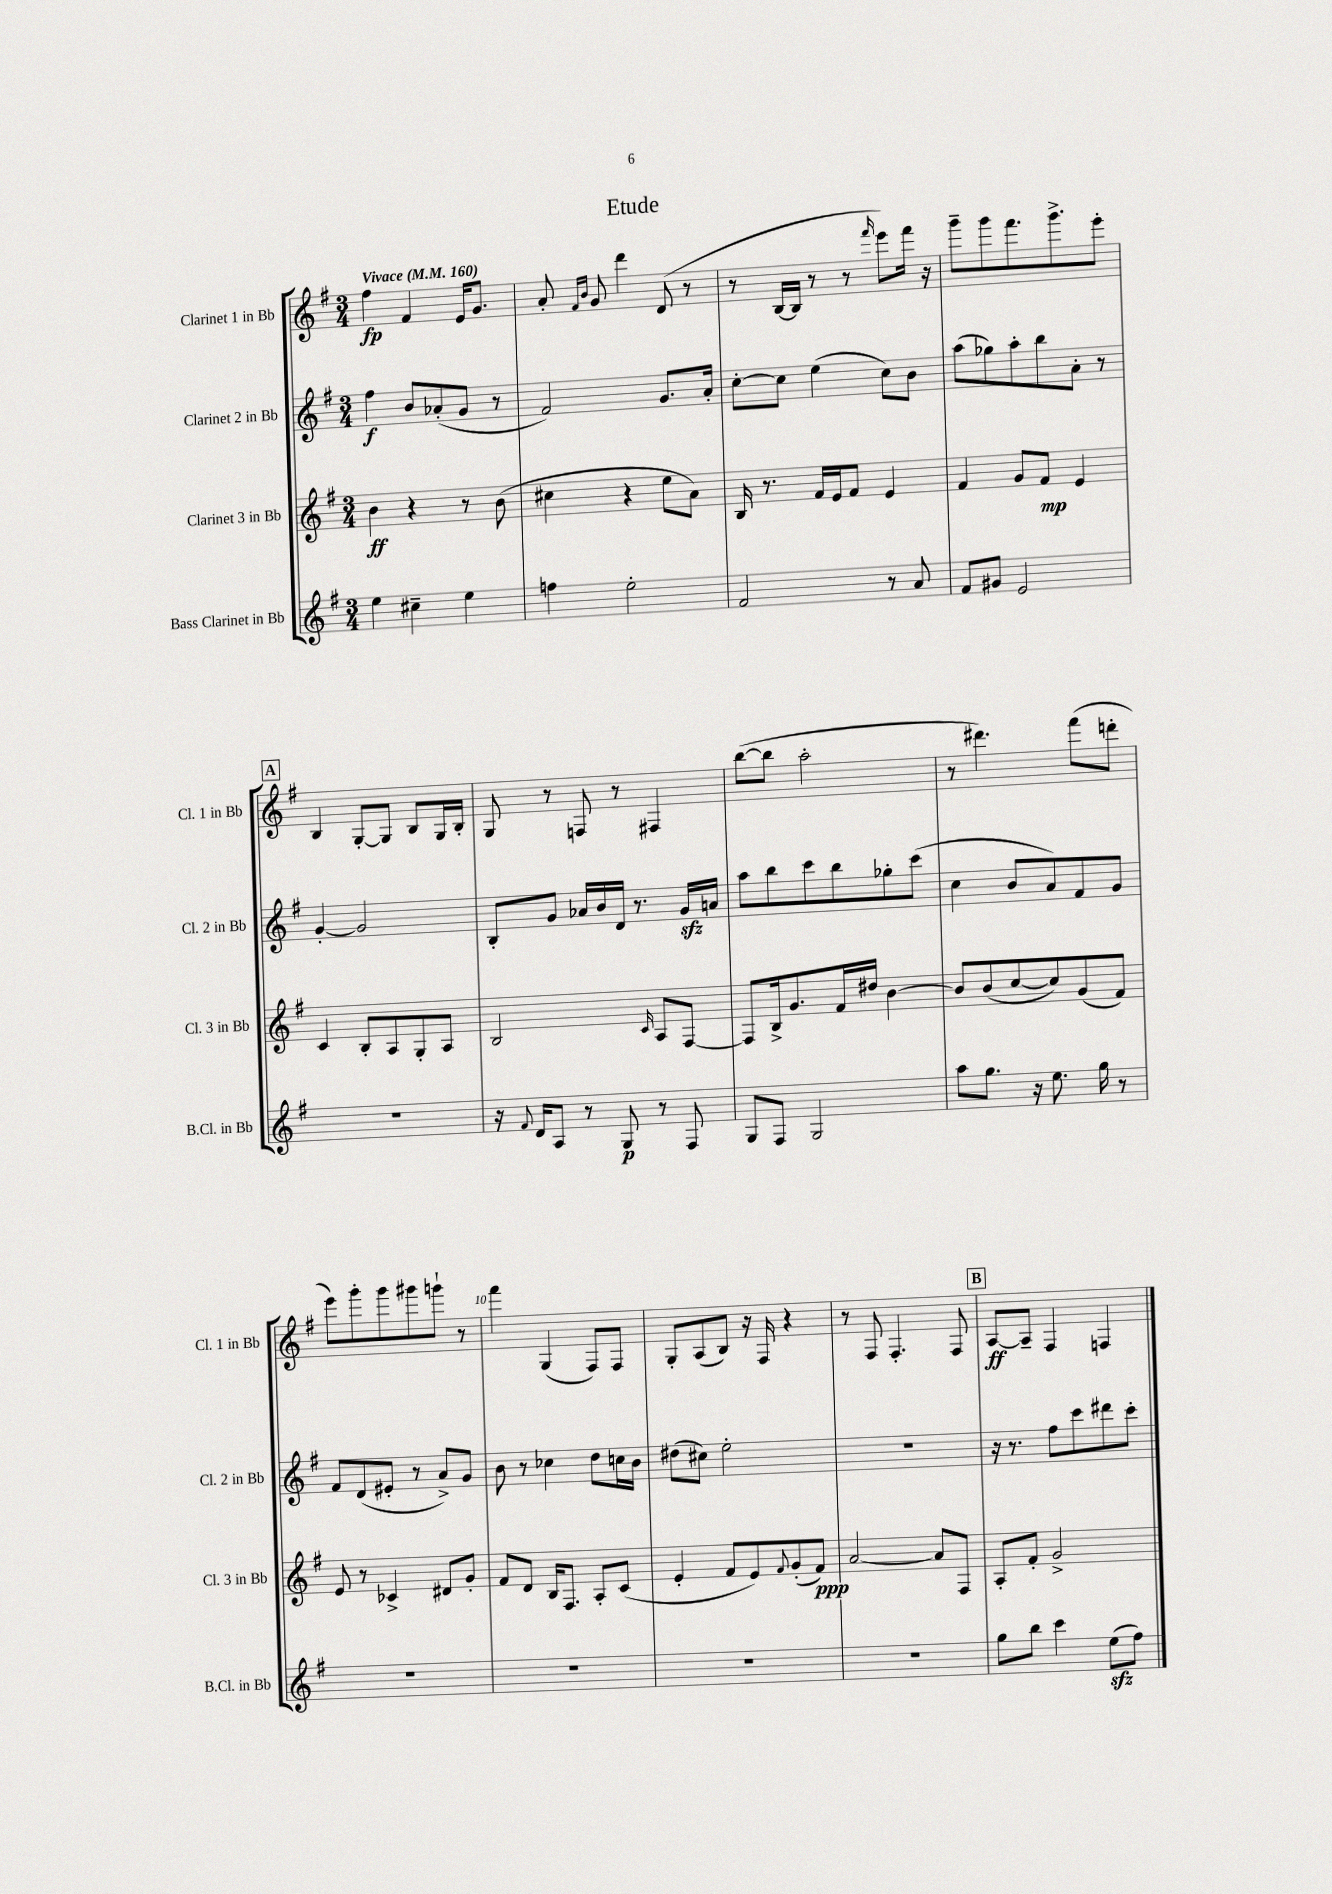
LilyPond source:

\header { title = "Etude" }
<<
\new StaffGroup <<
\new Staff = "s0" \with { instrumentName = "Clarinet 1 in Bb" shortInstrumentName = "Cl. 1 in Bb" } {
    \clef treble \key g \major \numericTimeSignature \time 3/4 \tempo "Vivace" 4 = 160
    fis''4\fp fis'4 e'16 g'8. |
    a'8-. \grace { fis'16 b'16 } g'8 d'''4 d'8( r8 |
    r8 b16~ b16 r8 r8 \grace { fis'''16 } e'''8) fis'''16 r16 |
    g'''8-- g'''8 fis'''8. g'''8.-> e'''8-. |
    \mark \markup { \box "A" } b4 g8~-. g8 b8 g16 b16-. |
    g8 r8 f8 r8 fis4 |
    b''8~( b''8 a''2-. |
    r8 dis'''4.) fis'''8( d'''8-. |
    e'''8) g'''8-. g'''8 gis'''8 g'''8-! r8 |
    fis'''4 g4( fis8) fis8 |
    g8-. a8( b8) r16 fis16 r4 |
    r8 fis8 fis4.-. fis8 |
    \mark \markup { \box "B" } a8~\ff a8-- fis4 f4 \bar "|." |
}
\new Staff = "s1" \with { instrumentName = "Clarinet 2 in Bb" shortInstrumentName = "Cl. 2 in Bb" } {
    \clef treble \key g \major \numericTimeSignature \time 3/4
    fis''4\f b'8 aes'8-.( g'8 r8 |
    fis'2) g'8. a'16-. |
    c''8~-. c''8 e''4( c''8) b'8 |
    a''8( ges''8) a''8-. b''8 a'8-. r8 |
    \mark \markup { \box "A" } g'4~-. g'2 |
    b8-. g'8 aes'16 b'16 d'16 r8. g'16\sfz a'16 |
    a''8 b''8 c'''8 b''8 ges''8-. c'''8( |
    c''4 b'8 a'8) fis'8 g'8 |
    fis'8 d'8( eis'8-. r8 a'8->) g'8 |
    b'8 r8 ces''4 d''8 c''16 b'16 |
    dis''8( cis''8) e''2-. |
    R2. |
    \mark \markup { \box "B" } r16 r8. fis''8 c'''8 dis'''8 c'''8-. \bar "|." |
}
\new Staff = "s2" \with { instrumentName = "Clarinet 3 in Bb" shortInstrumentName = "Cl. 3 in Bb" } {
    \clef treble \key g \major \numericTimeSignature \time 3/4
    b'4\ff r4 r8 b'8( |
    cis''4 r4 e''8 a'8) |
    b16 r8. fis'16 e'16 fis'8 e'4 |
    fis'4 g'8 fis'8\mp e'4 |
    \mark \markup { \box "A" } c'4 b8-. a8 g8-. a8 |
    b2 \grace { c'16 } a8 fis8~ |
    fis8 b16-> g'8. fis'16 dis''16 b'4~ |
    b'8 b'8( c''8~ c''8) g'8( fis'8) |
    e'8 r8 ces'4-> dis'8 g'8-. |
    fis'8 d'8 b16 fis8. a8-. c'8( |
    e'4-. fis'8 e'8) \appoggiatura { fis'8 } g'8-.( fis'8\ppp) |
    a'2~ a'8 fis8 |
    \mark \markup { \box "B" } a8-. fis'8-. g'2-> \bar "|." |
}
\new Staff = "s3" \with { instrumentName = "Bass Clarinet in Bb" shortInstrumentName = "B.Cl. in Bb" } {
    \clef treble \key g \major \numericTimeSignature \time 3/4
    e''4 cis''4-- e''4 |
    f''4 e''2-. |
    fis'2 r8 a'8 |
    fis'8 gis'8 e'2 |
    \mark \markup { \box "A" } R2. |
    r16 \appoggiatura { fis'8 } d'16 a8 r8 g8\p r8 fis8 |
    g8 fis8 g2 |
    a''8 g''8. r16 e''8. g''16 r8 |
    r2. |
    R2. |
    R2. |
    R2. |
    \mark \markup { \box "B" } g''8 b''8 c'''4 e''8\sfz( fis''8) \bar "|." |
}
>>
>>
\layout { \context { \Score \override BarNumber.break-visibility = ##(#f #t #t) barNumberVisibility = #(every-nth-bar-number-visible 5) } }
